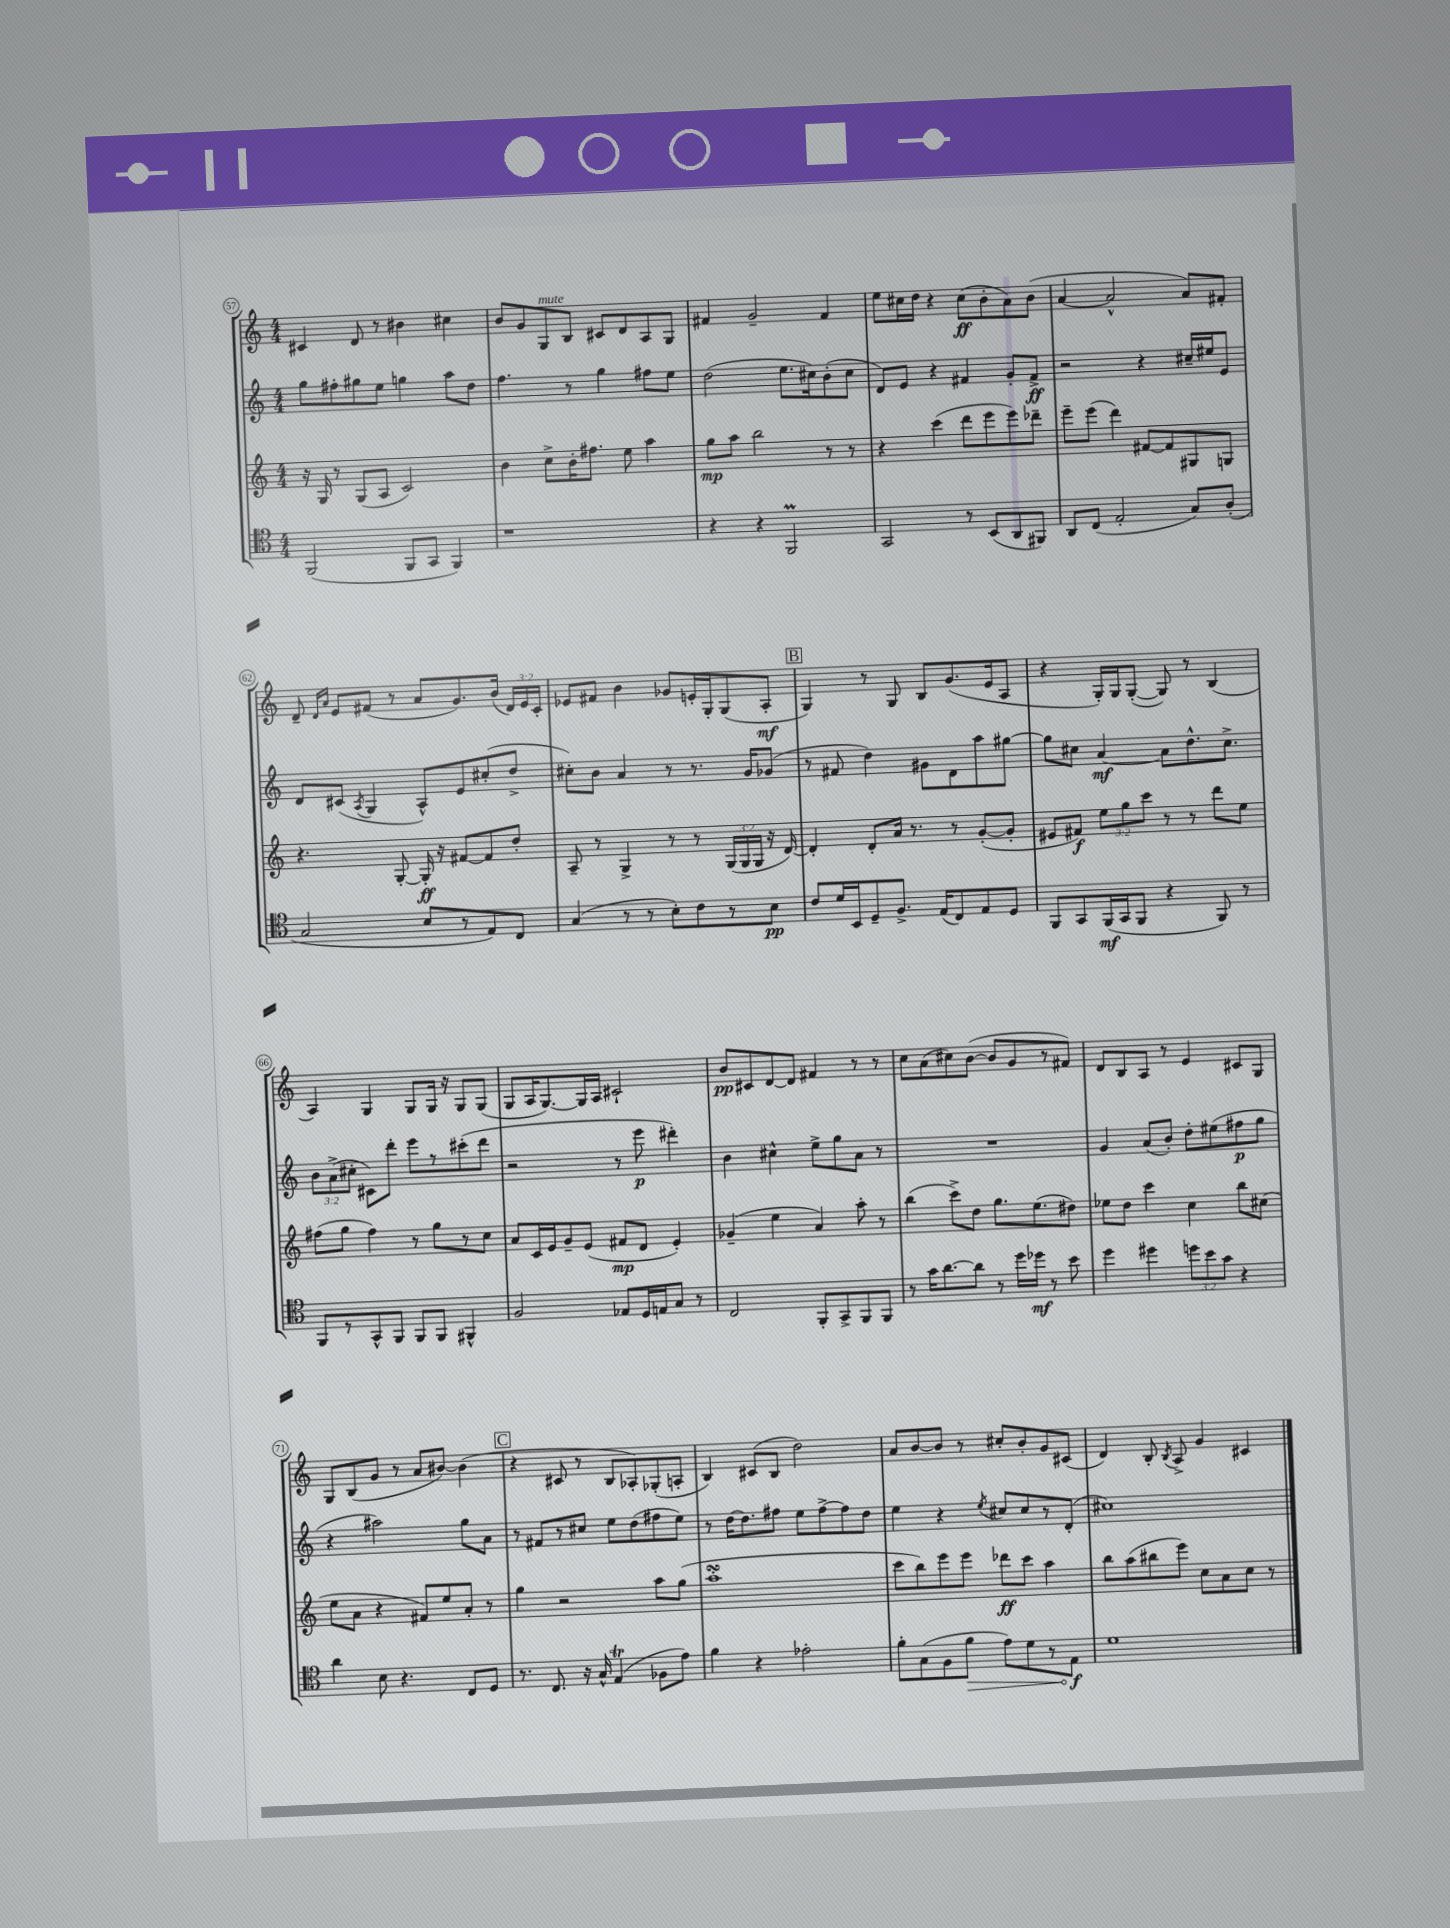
<<
\new StaffGroup <<
\new Staff = "s0" {
    \clef treble \key c \major \numericTimeSignature \time 4/4 \override Staff.TupletNumber.text = #tuplet-number::calc-fraction-text
    \autoBeamOff cis'4 d'8 r8 bis'4 cis''4 |
    b'8[ g'8 g8^\markup { \italic "mute" } b8] cis'8[ d'8 a8 g8] |
    fis'4 g'2-- fis'4 |
    e''8[ cis''16 d''16] r4 cis''8[\ff( b'8-. a'8) b'8]( |
    a'4~ a'2-^ a'8[) fis'8]-. |
    d'8-- \grace { d'16[ a'16] } e'8[ fis'8]( r8 a'8[ g'8.) b'16]( \tuplet 3/2 { d'16[) e'16 c'16]-. } |
    ees'8[ fis'8] b'4 ges'8[ e'16-. g16-. g8( a8]-.\mf |
    \mark \markup { \box "B" } g4) r8 g8 b8[ g'8.( e'16 a8] |
    r4 g16[-.) g16 g8]~-.( g8) r8 b4( |
    a4) g4 g8[ g16] r16 g8[ g8]( |
    g8[ a16 g8.~) g16 a16] cis'2-! |
    b'8[\pp cis'8 d'8~ d'8] fis'4 r8 r8 |
    c''8[ a'8( cis''8) b'8]~( b'8[ g'8 r8 fis'8]) |
    d'8[ b8 a8] r8 e'4 cis'8[ g8] |
    g8[ b8( g'8] r8 a'8[ bis'8]~) bis'4( |
    \mark \markup { \box "C" } r4 cis'8 r8 b8[ aes8-.) ges8-.( a8]-. |
    b4) cis'8[( b8] d''2) |
    a'8[ b'8~ b'8] r8 cis''8[-. b'8-. g'8 cis'8]( |
    d'4) b8-. \acciaccatura { b8 } a8-> g'4 cis'4 \bar "|." |
}
\new Staff = "s1" {
    \clef treble \key c \major \numericTimeSignature \time 4/4 \override Staff.TupletNumber.text = #tuplet-number::calc-fraction-text
    \autoBeamOff g''8[ fis''8-. gis''8 e''8] g''4 a''8[ d''8] |
    f''4. r8 g''4 fis''8[ e''8] |
    d''2( e''8.[ cis''16) b'8-.( cis''8] |
    d'8[) e'8] r4 fis'4 g'8[-. fis'8]->\ff |
    r2 r4 cis''16[-- eis''16 e'8] |
    d'8[ cis'8]( \acciaccatura { a8 } g4 a8[-^) e'8 cis''8-.( d''8]-> |
    cis''8[-.) b'8] a'4 r8 r8. g'16[ ges'8]( |
    \mark \markup { \box "B" } r8 fis'8 d''4) gis'8[ d'8 a''8 gis''8]~ |
    gis''8[ cis''8] a'4~\mf a'8[ d''8.-^ cis''8.]-> |
    \tuplet 3/2 { b'8[ a'8->( cis''8]-. } cis'8[) d'''8]-. e'''8[ r8 cis'''8-.( d'''8] |
    r2 r8 e'''8\p dis'''4-.) |
    b'4 cis''4-^ e''8[-> g''8 a'8] r8 |
    R1 |
    g'4 a'8[( b'8]-.) d''8[-. eis''8( fis''8\p g''8] |
    r4 ais''2) g''8[ a'8] |
    \mark \markup { \box "C" } r8 fis'8[ r8 cis''8] e''8[ d''8( fis''8 e''8]) |
    r8 d''16[~ d''8. fis''8] e''8[ fis''8~-> fis''8 d''8] |
    e''4 r4 \acciaccatura { e''8 } cis''8[ cis''8 r8 d'8]-.( |
    cis''1) \bar "|." |
}
\new Staff = "s2" {
    \clef treble \key c \major \numericTimeSignature \time 4/4 \override Staff.TupletNumber.text = #tuplet-number::calc-fraction-text
    \autoBeamOff r16 g16 r8 g8[( a8] c'2) |
    b'4 c''8[-> b'16-. fis''8.] e''8 a''4 |
    g''8[\mp a''8] b''2 r8 r8 |
    r4 c'''4( d'''8[ e'''8 e'''8) des'''8]-- |
    e'''8[-- e'''8]( d'''4) fis'8[~ fis'8 gis8 g8] |
    r4. g8~-. g16-.\ff r16 fis'8[~ fis'8 d''8]-. |
    a8-- r8 g4-> r8 r8 \tuplet 3/2 { g16[( g16 g16] } r16 d'16~) |
    \mark \markup { \box "B" } d'4-. d'8[-. a'16] r8. r8 g'8[~-.( g'8]-. |
    eis'8[ fis'8]\f) \tuplet 3/2 { e''8[ g''8 c'''8] } r8 r8 d'''8[ e''8] |
    fis''8[( g''8] fis''4) r8 g''8[ r8 c''8] |
    a'8[ c'16 e'16 g'8-- e'8]( fis'8[\mp d'8] e'4-.) |
    ges'4--( e''4 a'4) a''8-. r8 |
    b''4( c'''8[->) d''8] g''8.[ e''8.( dis''8]) |
    ees''8[ d''8] c'''4 c''4 b''8[ cis''8]( |
    e''8[ a'8] r4 fis'8[) e''8 a'8]-. r8 |
    \mark \markup { \box "C" } g''4 r2 a''8[ g''8]( |
    a''1-.\turn |
    c'''8[ b''8) e'''8 e'''8] des'''8[\ff c'''8] a''4 |
    b''8[ a''8( bis''8 e'''8]) c''8[ a'8 c''8] r8 \bar "|." |
}
\new Staff = "s3" {
    \clef tenor \key c \major \numericTimeSignature \time 4/4 \override Staff.TupletNumber.text = #tuplet-number::calc-fraction-text
    \autoBeamOff f,2( f,8[ g,8] f,4) |
    r1 |
    r4 r4 f,2\prall |
    g,2 r8 b,8[( a,8 fis,8]) |
    a,8[ c8]( e2-. g8[) a8]-.( |
    g2 b8[ r8 e8) c8] |
    g4( r8 r8 b8[-.) c'8 r8 b8]\pp |
    \mark \markup { \box "B" } c'8[ d'16 b,16 d8-- f8.]-> e16[( c8) e8 d8] |
    f,8[ g,8 f,16\mf( g,16 f,8] r4 f,8) r8 |
    f,8[ r8 g,8-^ f,8] f,8[ f,8] fis,4-^ |
    f2 ees8[ d16 e16 g8] r8 |
    c2 f,8[-. g,8-> f,8 f,8] |
    r8 g'16[ a'8.~ a'8] r8 d''16[ des''16]\mf r8 b'8 |
    d''4 dis''4 \tuplet 3/2 { d''8[ b'8 g'8] } r4 |
    a'4 b8 r4. c8[ d8] |
    \mark \markup { \box "C" } r8. c8. r16 g16-^ e4\trill( fes8[ e'8]) |
    f'4 r4 ees'2-. |
    f'8[-. g8( f8 \once \override Hairpin.circled-tip = ##t f'8]\> e'8[) d'8 r8 e8]\f\! |
    d'1 \bar "|." |
}
>>
>>
\layout { \context { \Score currentBarNumber = #57 \override BarNumber.stencil = #(make-stencil-circler 0.1 0.3 ly:text-interface::print) } }
